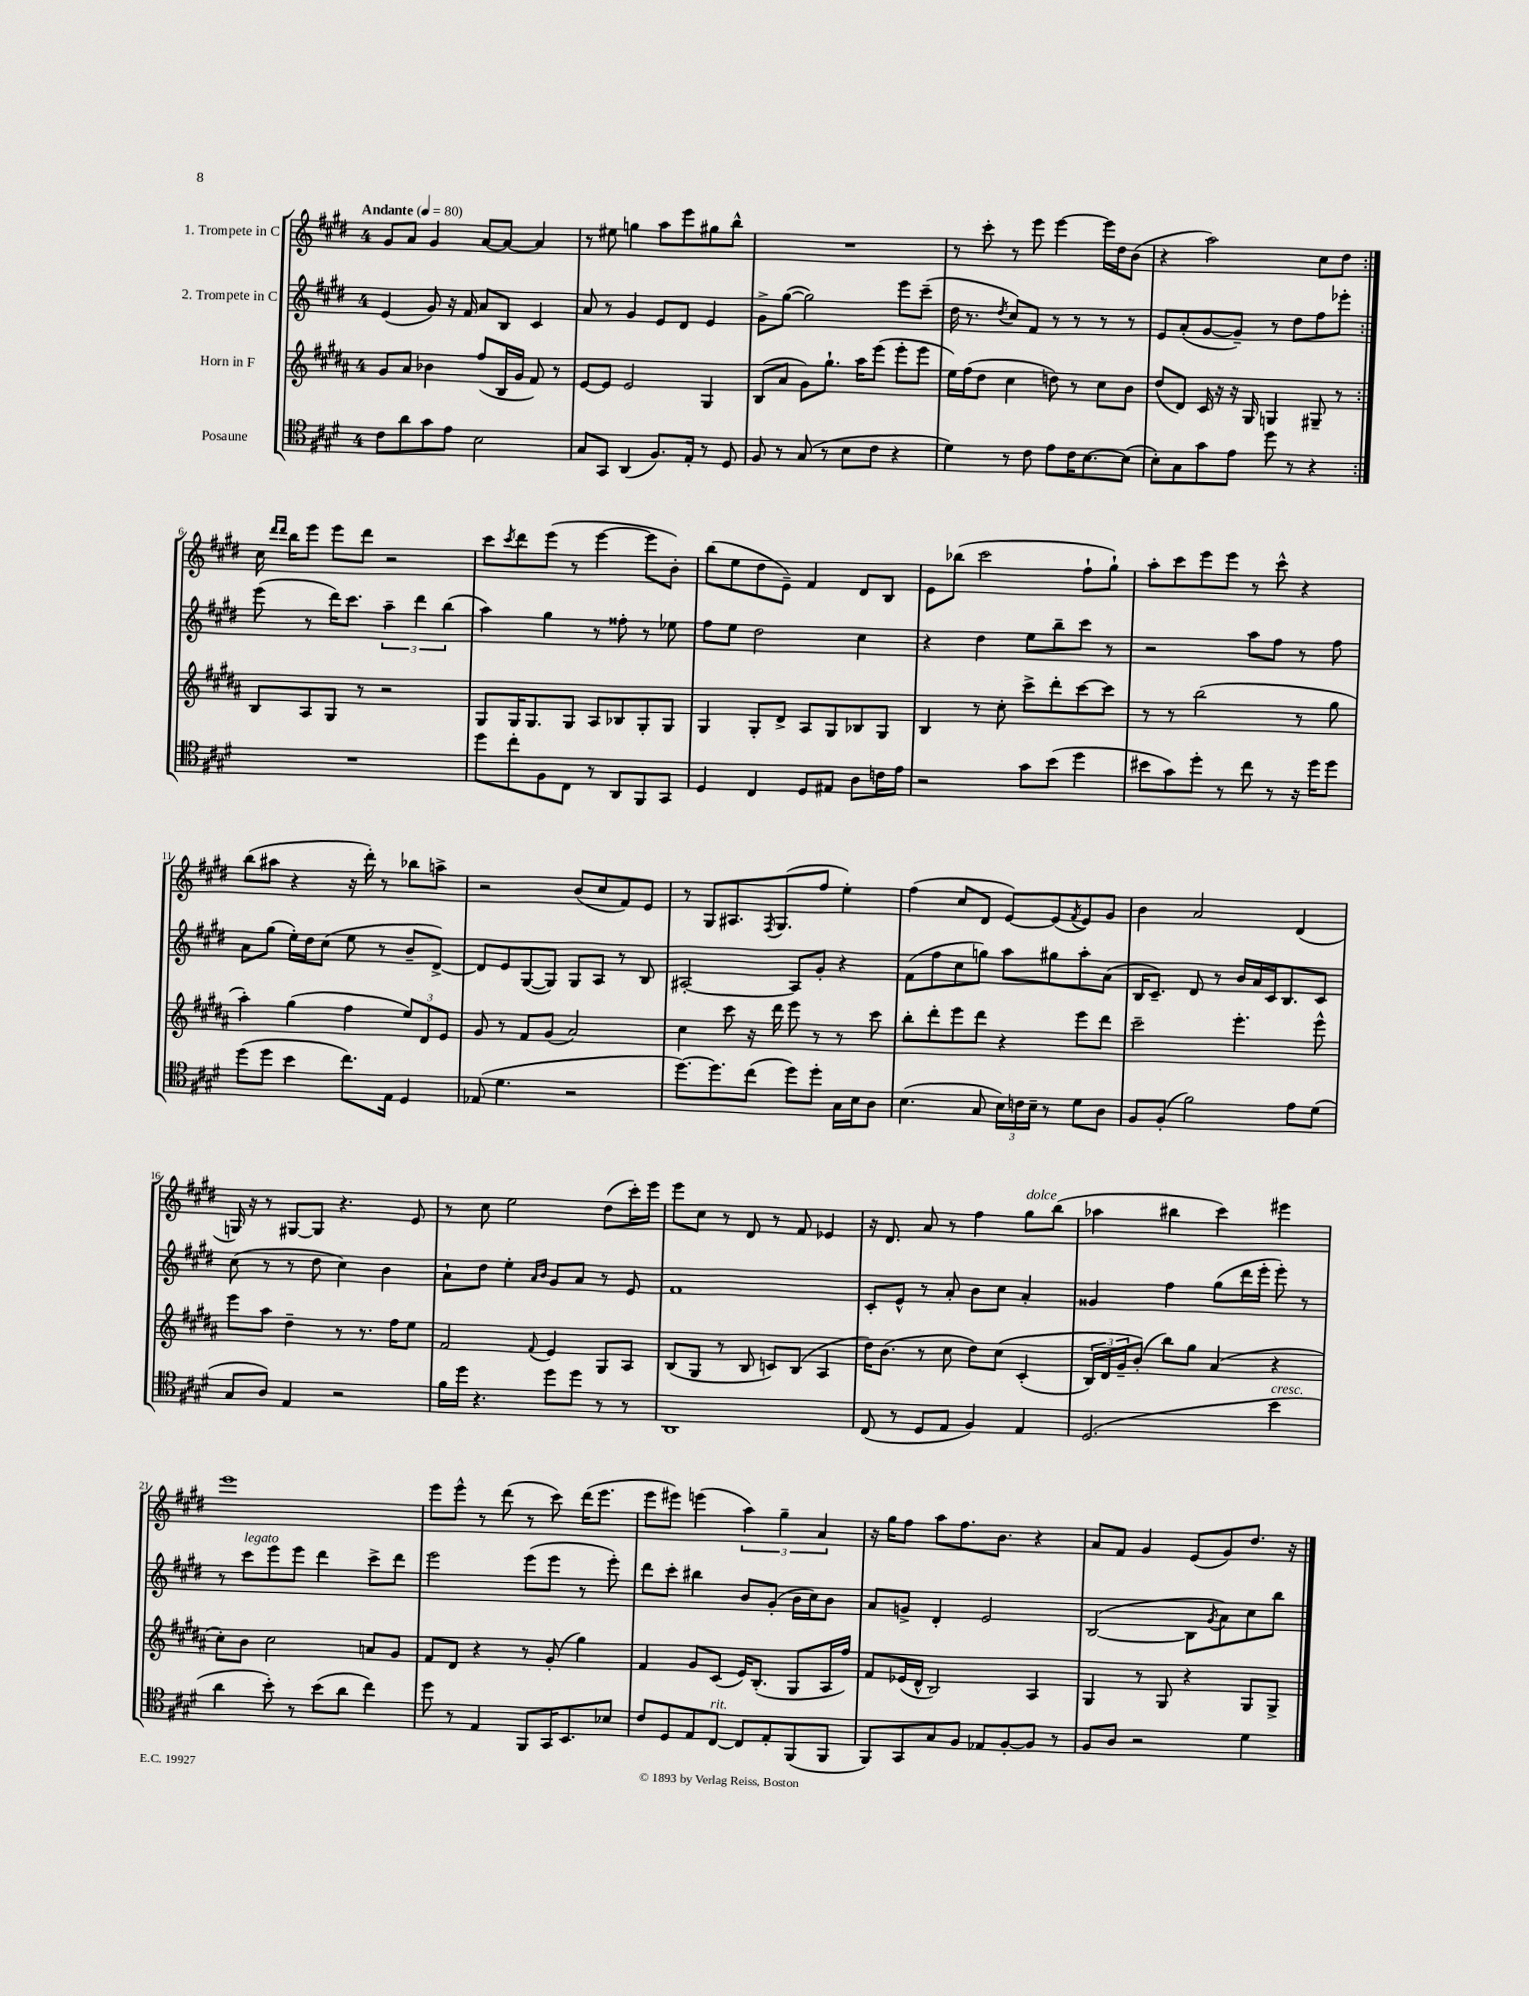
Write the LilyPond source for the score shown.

<<
\new StaffGroup <<
\new Staff = "s0" \with { instrumentName = "1. Trompete in C" } {
    \clef treble \key e \major \once \override Staff.TimeSignature.style = #'single-digit \time 4/4 \tempo "Andante" 4 = 80
    \repeat volta 2 { gis'8 a'8 gis'4 a'8~ a'8~ a'4 |
    r8 eis''8 g''4 a''8 e'''8 gis''8 b''8-^ |
    R1 |
    r8 cis'''8-. r8 e'''8 e'''4~ e'''16 dis''16 b'8( |
    r4 a''2) cis''8 dis''8 | }
    cis''16 \grace { dis'''16 dis'''16 } b''16 e'''8 e'''8 dis'''8 r2 |
    cis'''8 \acciaccatura { cis'''8 } dis'''8 e'''8( r8 e'''4~ e'''8 b'8-.) |
    b''8( e''8 dis''8 e'8--) fis'4 dis'8 b8 |
    e'8 bes''8( cis'''2 fis''8-! gis''8-!) |
    a''8-. cis'''8 e'''8 e'''8 r8 cis'''8-^ r4 |
    b''8( ais''8 r4 r16 dis'''16-.) r8 bes''8 a''8-> |
    r2 b'8( cis''8 fis'8) e'8 |
    r8 gis8 ais8. \acciaccatura { fis8 } gis8.( fis''8 e''4-.) |
    fis''4( cis''8 dis'8 e'8~) e'8( \acciaccatura { fis'8 } e'8) gis'8 |
    b'4 a'2 dis'4( |
    g16) r16 r8 gis8~ gis8 r4. e'8 |
    r8 cis''8 e''2 dis''8( cis'''16-.) e'''16 |
    e'''8 cis''8 r8 dis'8 r8 fis'8 ees'4 |
    r16 dis'8. a'8 r8 fis''4 gis''8^\markup { \italic "dolce" } b''8( |
    aes''4 bis''4 cis'''4) eis'''4 |
    e'''1 |
    e'''8 e'''8-^ r8 dis'''8( r8 cis'''8) dis'''16( e'''8. |
    e'''8 eis'''8) e'''4( \tuplet 3/2 { a''4) gis''4-- a'4 } |
    r16 gis''16 fis''8 a''8 fis''8. b'8. r4 |
    a'8 fis'8 gis'4 e'8( gis'8) dis''8. r16 \bar "|." |
}
\new Staff = "s1" \with { instrumentName = "2. Trompete in C" } {
    \clef treble \key e \major \once \override Staff.TimeSignature.style = #'single-digit \time 4/4
    \repeat volta 2 { e'4( gis'8) r16 fis'16 a'8 b8 cis'4 |
    a'8 r8 gis'4 e'8 dis'8 e'4 |
    gis'8-> gis''8~( gis''2) e'''8 cis'''8--( |
    dis''16 r8. \acciaccatura { dis''8 } cis''8) fis'8 r8 r8 r8 r8 |
    e'8 a'8-.( gis'8~ gis'8--) r8 dis''8 fis''8 ees'''8-. | }
    e'''8( r8 dis'''16) cis'''8. \tuplet 3/2 { a''4-- dis'''4 b''4( } |
    a''4) gis''4 r8 fisis''8-. r8 ees''8 |
    fis''8 e''8 dis''2 cis''4 |
    r4 dis''4 e''8 b''8-- cis'''8 r8 |
    r2 a''8 fis''8 r8 fis''8 |
    a'8 gis''8( e''16-.) dis''16 cis''8( e''8 r8 b'8-- dis'8~->) |
    dis'8 e'8 gis8~( gis8) gis8 a8 r8 b8 |
    ais2~-. ais8 gis'8-. r4 |
    fis'8( fis''8 cis''8 g''8) a''8 gis''8 a''8-. a'8( |
    b16 cis'8.--) dis'8 r8 b'16 a'16 cis'16 b8. cis'8 |
    cis''8( r8 r8 dis''8 cis''4) b'4 |
    a'8-! dis''8 e''4-. \grace { a'16 b'16 } gis'8 a'8 r8 e'8 |
    fis'1 |
    cis'8-. e'8-^ r8 a'8-. b'8 cis''8 a'4-. |
    gisis'4 fis''4 gis''8( dis'''16 e'''16-. e'''8-.) r8 |
    r8 cis'''8^\markup { \italic "legato" } e'''8 e'''8 dis'''4 cis'''8-> dis'''8 |
    e'''2 e'''8( e'''8 r8 e'''8-.) |
    dis'''8 cis'''8-. bis''4 b'8 gis'8-.( b'16 cis''16) b'8 |
    a'8 g'8-> dis'4-. e'2 |
    b2~( b8 \acciaccatura { gis'8 } a'8) cis''8 b''8 \bar "|." |
}
\new Staff = "s2" \with { instrumentName = "Horn in F" } {
    \clef treble \key b \major \once \override Staff.TimeSignature.style = #'single-digit \time 4/4
    \repeat volta 2 { gis'8 ais'8 bes'4 fis''8( b16 gis'16 fis'8) r8 |
    e'8~ e'8 e'2 gis4 |
    b8( ais'8 gis'8) gis''8.-! ais''16 e'''8( e'''8-. e'''8 |
    e''16) fis''16( dis''8 cis''4 d''8) r8 cis''8 b'8 |
    dis''8( dis'8) cis'16 r16 r16 gis16 g4 gis8-- r8 | }
    b8 ais8 gis8 r8 r2 |
    gis8 gis16 gis8. gis8 ais8 bes8 gis8-. gis8 |
    gis4 gis8-. dis'8-> ais8 gis8 bes8 gis8 |
    b4 r8 cis''8-. cis'''8-> dis'''8-. cis'''8~ cis'''8 |
    r8 r8 b''2( r8 gis''8 |
    ais''4-.) gis''4( fis''4 \tuplet 3/2 { e''8) dis'8 e'8 } |
    gis'8 r8 fis'8 gis'8( ais'2) |
    cis''4 cis'''8 r16 dis'''16 e'''8 r8 r8 cis'''8 |
    b''8-. dis'''8-. e'''8 dis'''8 r4 e'''8 dis'''8 |
    cis'''2-- e'''4.-. e'''8-^ |
    e'''8 ais''8 dis''4-- r8 r8. fis''16 e''8 |
    fis'2 \appoggiatura { fis'8 } e'4 gis8 ais8 |
    b8( gis8 r8 b8 c'8) b8( ais4 |
    dis''16) b'8.( r8 cis''8 dis''8) cis''8\( cis'4-.( |
    \tuplet 3/2 { b16) dis'16 gis'16-- } b'8-.(\) b''8) gis''8 ais'4( r4 |
    cis''8-.) b'8 cis''2 a'8 gis'8 |
    fis'8 dis'8 r4 r8 gis'8-.( gis''4) |
    fis'4 gis'8 cis'8( e'16) b8.-.( gis8 ais16 fis''16) |
    fis'8 ees'16( dis'16-^ b2) ais4 |
    gis4 r8 gis8 r4 gis8 gis8-> \bar "|." |
}
\new Staff = "s3" \with { instrumentName = "Posaune" } {
    \clef tenor \key e \major \once \override Staff.TimeSignature.style = #'single-digit \time 4/4
    \repeat volta 2 { cis'8 a'8 gis'8 e'8 b2 |
    gis8 gis,8 a,4( fis8.) e16-. r8 dis8 |
    fis8 r8 gis8( r8 b8 cis'8 r4 |
    dis'4) r8 cis'8 e'8 cis'16 b8.~ b8( |
    b8-.) gis8 gis'8 e'8 dis''8 r8 r4 | }
    R1 |
    dis''8 cis''8-. fis8 cis8 r8 a,8 fis,8 gis,8 |
    dis4 cis4 dis8 eis8 a8 c'16 e'16 |
    r2 gis'8 b'8( dis''4 |
    bis'8 gis'8) dis''8-. r8 cis''8 r8 r16 dis''16 dis''8 |
    dis''8( dis''8 b'4 cis''8.) e16 dis4 |
    ees8( dis'4. r2 |
    dis''8.~) dis''8. cis''8( dis''8) dis''8-. gis16 b16 a8 |
    b4.( gis8 \tuplet 3/2 { b16) c'16 b16-- } r8 dis'8 a8 |
    fis8 fis8-.( fis'2) e'8 dis'8( |
    gis8 a8) e4 r2 |
    fis'16 dis''16 r4. dis''8 dis''8 r8 r8 |
    a,1 |
    cis8( r8 dis8 e8 fis4) e4 |
    dis2.( b'4^\markup { \italic "cresc." } |
    a'4 b'8-.) r8 b'8( a'8 cis''4) |
    dis''8 r8 e4 fis,8 gis,16 b,8. bes8 |
    cis'8 dis8 e8 cis8~^\markup { \italic "rit." } cis8 e8-. fis,8( fis,8 |
    fis,8) gis,8 gis8 fis8 ees8 fis8~-. fis8 r8 |
    fis8 a8 r2 dis'4 \bar "|." |
}
>>
>>
